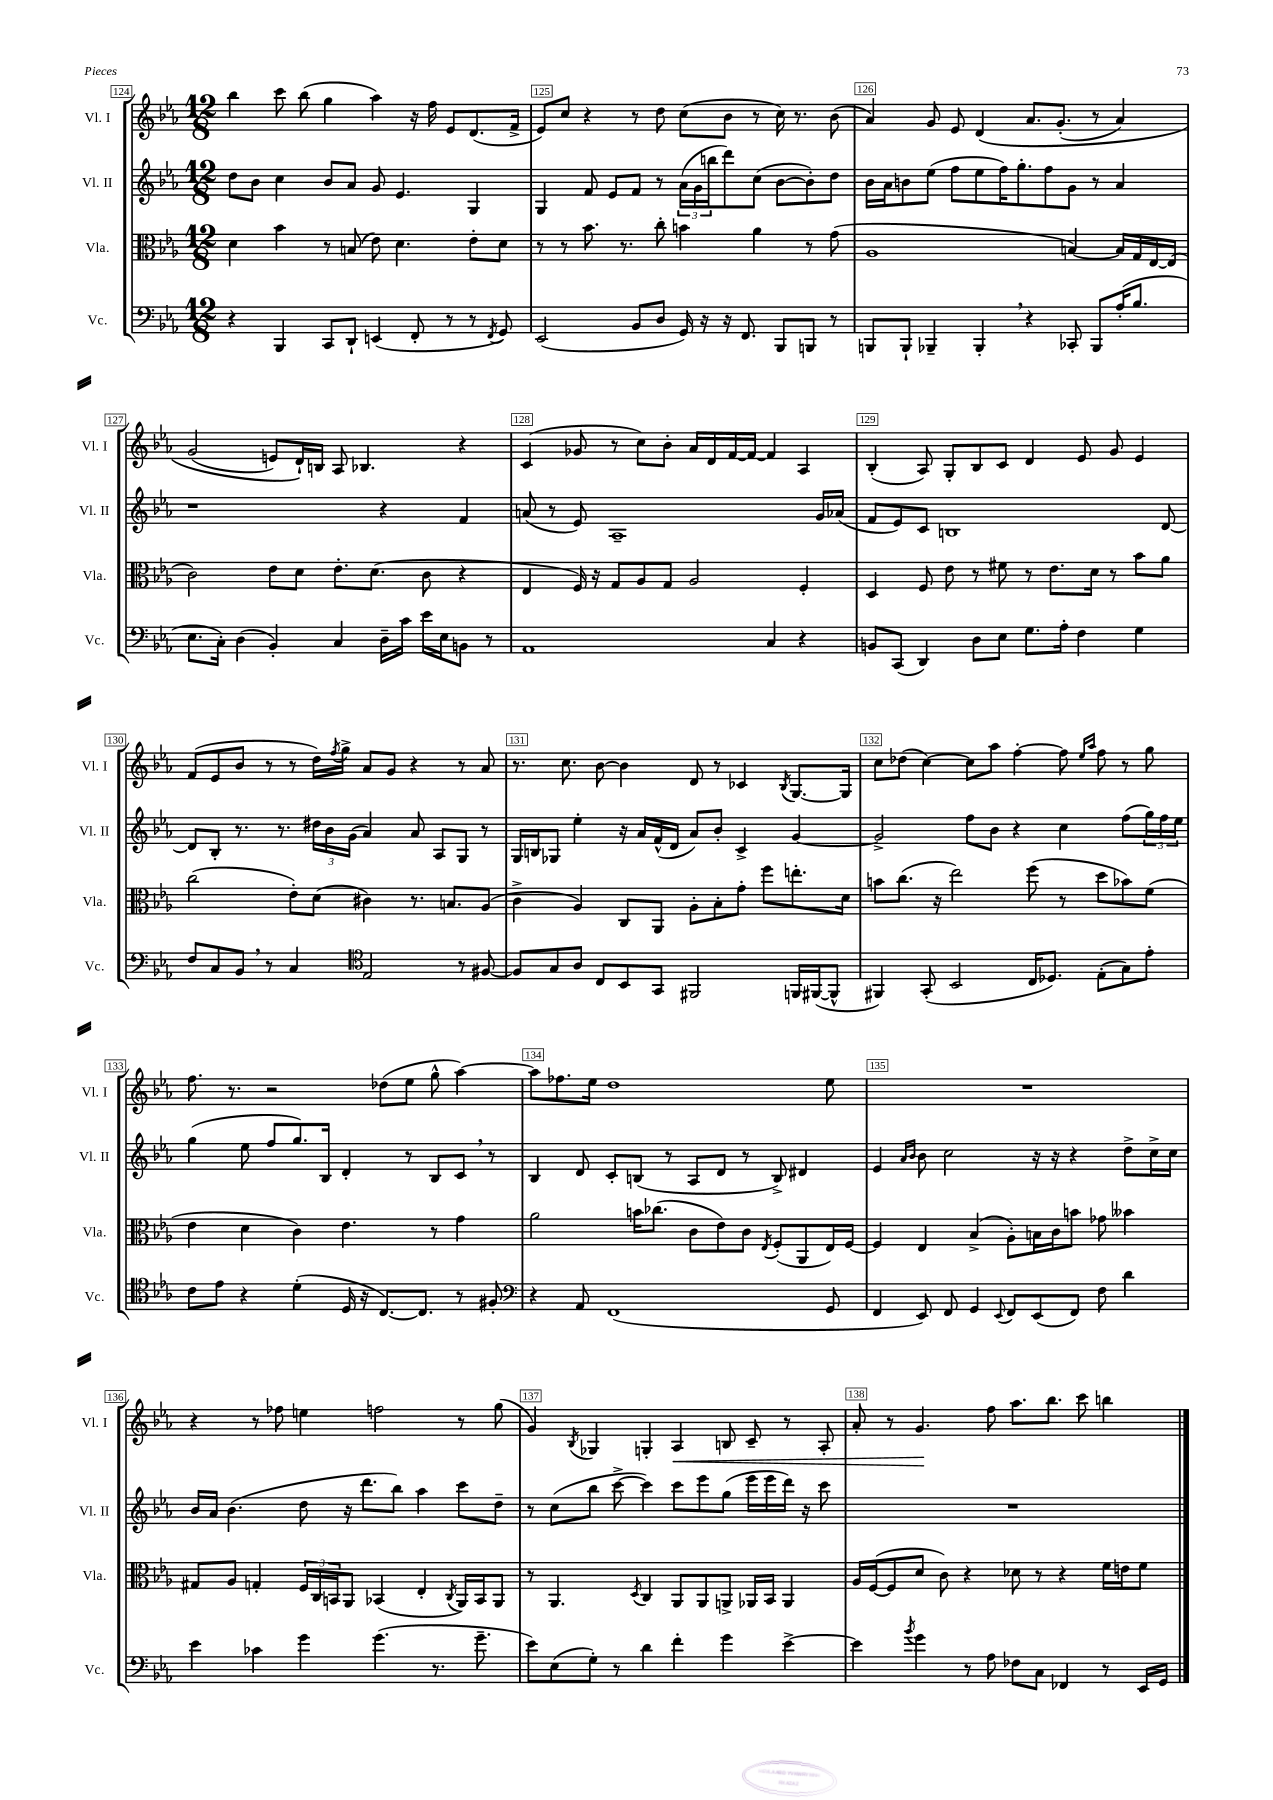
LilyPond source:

<<
\new StaffGroup <<
\new Staff = "s0" \with { instrumentName = "Vl. I" shortInstrumentName = "Vl. I" } {
    \clef treble \key ees \major \numericTimeSignature \time 12/8
    bes''4 c'''8 bes''8( g''4 aes''4) r16 f''16 ees'8 d'8.( f'16-> |
    ees'8) c''8 r4 r8 d''8 c''8( bes'8 r8 c''16) r8. bes'8( |
    aes'4) g'8 ees'8 d'4\( aes'8. g'8.-.( r8 aes'4) |
    g'2( e'8) d'16-!\) b16 aes8 bes4. r4 |
    c'4( ges'8 r8 c''8) bes'8-. aes'16 d'16 f'16~ f'16~ f'4 aes4 |
    bes4-.( aes8) g8-. bes8 c'8 d'4 ees'8 g'8 ees'4 |
    f'8( ees'8 bes'8 r8 r8 d''16) \acciaccatura { f''8 } g''16-> aes'8 g'8 r4 r8 aes'8 |
    r8. c''8. bes'8~ bes'4 d'8 r8 ces'4 \acciaccatura { bes8 } g8.~ g16 |
    c''8 des''8( c''4~) c''8 aes''8 f''4~-. f''8 \grace { ees''16 aes''16 } f''8 r8 g''8 |
    f''8. r8. r2 des''8( ees''8 g''8-^ aes''4~) |
    aes''8 fes''8. ees''16 d''1 ees''8 |
    R1. |
    r4 r8 fes''8 e''4 f''2 r8 g''8( |
    g'4) \acciaccatura { bes8 } ges4 g4-. aes4\< b8 c'8-- r8 aes8-. |
    aes'8-. r8 g'4.\! f''8 aes''8. bes''8. c'''8 b''4 \bar "|." |
}
\new Staff = "s1" \with { instrumentName = "Vl. II" shortInstrumentName = "Vl. II" } {
    \clef treble \key ees \major \numericTimeSignature \time 12/8
    d''8 bes'8 c''4 bes'8 aes'8 g'8 ees'4. g4 |
    g4 f'8 ees'8 f'8 r8 \tuplet 3/2 { aes'16( g'16 b''16 } d'''8) c''8( bes'8~ bes'8-.) d''8 |
    bes'16 aes'16 b'8 ees''8( f''8 ees''8 f''16) g''8.-. f''8 g'8 r8 aes'4 |
    r1 r4 f'4 |
    a'8( r8 ees'8) aes1-- g'16 aes'16( |
    f'8 ees'8) c'8 b1 d'8~ |
    d'8 bes8-. r8. r8. \tuplet 3/2 { dis''16 bes'16 g'16( } aes'4) aes'8 aes8 g8 r8 |
    g16 b16 ges8 ees''4-. r16 aes'16 f'16-^( d'16 aes'8) bes'8-. c'4-> g'4~ |
    g'2-> f''8 bes'8 r4 c''4 f''8( \tuplet 3/2 { g''16) f''16 ees''16 } |
    g''4( ees''8 f''8 g''8.) bes16 d'4-. r8 bes8 c'8 \breathe r8 |
    bes4 d'8 c'8-. b8( r8 aes8 d'8 r8 b8->) dis'4 |
    ees'4 \grace { aes'16 bes'16 } bes'8 c''2 r16 r16 r4 d''8-> c''16-> c''16 |
    bes'16 aes'16 bes'4.( d''8 r16 d'''8. bes''8) aes''4 c'''8 d''8-- |
    r8 c''8( bes''8 c'''8~-> c'''4) c'''8 ees'''8 g''8( ees'''16 ees'''16 d'''16) r16 c'''8 |
    R1. \bar "|." |
}
\new Staff = "s2" \with { instrumentName = "Vla." shortInstrumentName = "Vla." } {
    \clef alto \key ees \major \numericTimeSignature \time 12/8
    d'4 bes'4 r8 b8( ees'8) d'4. ees'8-. d'8 |
    r8 r8 bes'8. r8. c''8-. b'4 aes'4 r8 g'8( |
    aes1 b4~) b16 g16 ees16~ ees16( |
    c'2) ees'8 d'8 ees'8.-. d'8.( c'8 r4 |
    ees4 f16) r16 g8 aes8 g8 aes2 f4-. |
    d4 f8 ees'8 r8 fis'8 r8 ees'8. d'16 r8 bes'8 aes'8 |
    c''2( ees'8-.) d'8( cis'4) r8. b8. aes8( |
    c'4-> aes4) c8 aes,8 aes8-. bes8-. g'8-. f''8 e''8.-. d'16 |
    b'8 c''8.( r16 ees''2) f''8( r8 d''8 bes'8) f'8( |
    ees'4 d'4 c'4) ees'4. r8 g'4 |
    aes'2 b'16 ces''8.( c'8 ees'8) c'8 \acciaccatura { ees8 } f8-.( aes,8 ees16) f16~ |
    f4 ees4 bes4->( aes8-.) b16 c'16 b'8 ges'8 beses'4 |
    gis8 aes8 g4-. \tuplet 3/2 { f16 c16 b,16 } aes,8 bes,4( ees4-. \acciaccatura { c8 } aes,16) bes,16 aes,8 |
    r8 aes,4. \acciaccatura { d8 } c4 aes,8 aes,8 a,8-> aes,16 bes,16 aes,4 |
    aes16 f16~( f8 d'8 c'8) r4 des'8 r8 r4 f'16 e'16 f'8 \bar "|." |
}
\new Staff = "s3" \with { instrumentName = "Vc." shortInstrumentName = "Vc." } {
    \clef bass \key ees \major \numericTimeSignature \time 12/8
    r4 bes,,4 c,8 d,8-! e,4( f,8-. r8 r8 \acciaccatura { f,8 } g,8) |
    ees,2( bes,8 d8 g,16) r16 r16 f,8. bes,,8 b,,8 r8 |
    b,,8 b,,8-! bes,,4-- bes,,4-. \breathe r4 ces,8-. bes,,8 aes16-.( bes8. |
    ees8. c16-.) d4( bes,4-.) c4 d16-- c'16 ees'16 ees16 b,8 r8 |
    aes,1 c4 r4 |
    b,8 c,8( d,4) d8 ees8 g8. aes16-. f4 g4 |
    f8 c8 bes,8 \breathe r8 c4 \clef tenor ees2 r8 fis8~ |
    fis8 g8 aes8 c8 bes,8 g,8 fis,2 f,16 fis,16~( fis,8-^ |
    fis,4) g,8-.( bes,2 c16 des8.) ees8-.( g8) ees'8-. |
    c'8 ees'8 r4 d'4-.( d16 r16 c8.~) c8. r8 fis8-. |
    \clef bass r4 aes,8 f,1( g,8 |
    f,4 ees,8) f,8 g,4 \appoggiatura { ees,8 } f,8 ees,8( f,8) f8 d'4 |
    ees'4 ces'4 g'4 g'4.( r8. g'8.-- |
    ees'8) ees8( g8-.) r8 d'4 f'4-. g'4 ees'4~-> |
    ees'4 \acciaccatura { bes'8 } g'4 r8 aes8 fes8 c8 fes,4 r8 ees,16 g,16 \bar "|." |
}
>>
>>
\layout { \context { \Score currentBarNumber = #124 \override BarNumber.break-visibility = ##(#f #t #t) barNumberVisibility = #all-bar-numbers-visible \override BarNumber.stencil = #(make-stencil-boxer 0.1 0.3 ly:text-interface::print) } }
